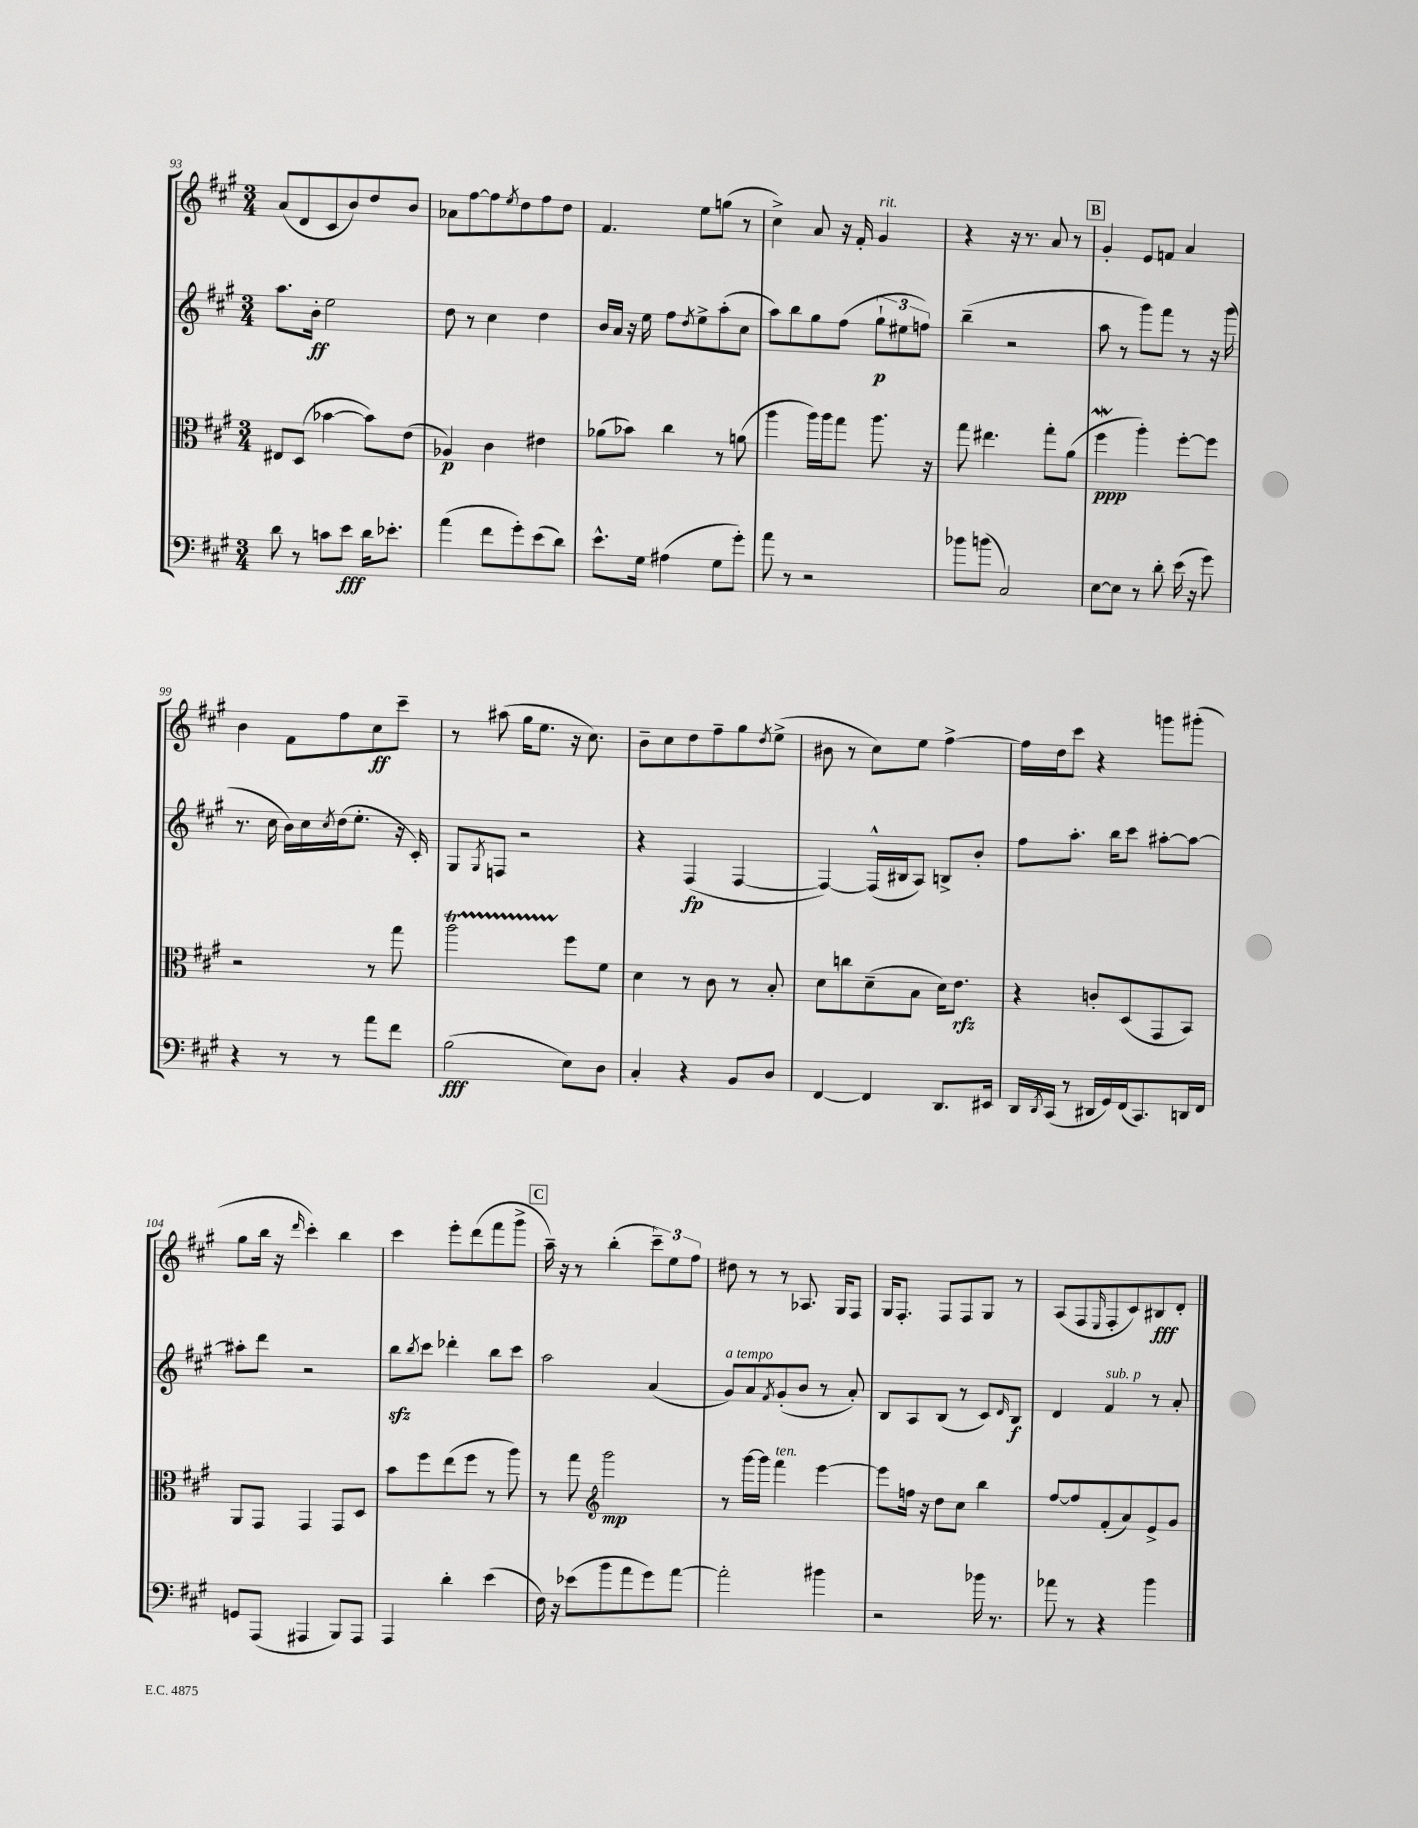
<<
\new StaffGroup <<
\new Staff = "s0" {
    \clef treble \key a \major \numericTimeSignature \time 3/4
    a'8( d'8 cis'8 b'8) d''8 b'8 |
    aes'8 fis''8~ fis''8 \acciaccatura { e''8 } d''8 fis''8 d''8 |
    fis'4. e''8 g''8( r8 |
    cis''4->) a'8 r16 fis'16-. gis'4^\markup { \italic "rit." } |
    r4 r16 r8. a'8 r8 |
    \mark \markup { \box "B" } gis'4-. e'8 f'8 a'4 |
    b'4 fis'8 fis''8 cis''8\ff cis'''8-- |
    r8 ais''8( gis''16 e''8. r16 cis''8.) |
    b'8-- cis''8 d''8 fis''8-- gis''8 \acciaccatura { d''8 } e''8->( |
    bis'8 r8 cis''8) e''8 fis''4~-> |
    fis''16 d''16 cis'''8 r4 g'''8 gis'''8-.( |
    gis''8 b''16 r16 \grace { d'''16 } cis'''4-.) b''4 |
    cis'''4 e'''8-. d'''8( fis'''8 gis'''8-> |
    \mark \markup { \box "C" } a''16--) r16 r8 b''4-.( \tuplet 3/2 { cis'''8--) e''8 fis''8 } |
    dis''8 r8 r8 aes8. gis16 fis8 |
    gis16 fis8.-. fis8 fis8 gis8 r8 |
    a8( fis8 \grace { e16 } fis8-. cis'8) bis8\fff d'8-. \bar "|." |
}
\new Staff = "s1" {
    \clef treble \key a \major \numericTimeSignature \time 3/4
    a''8. b'16-.\ff e''2 |
    d''8 r8 cis''4 d''4 |
    b'16 a'16 r16 e''16 fis''8 \acciaccatura { d''8 } e''8-> a''8-.( cis''8 |
    a''8) b''8 gis''8 fis''8( \tuplet 3/2 { gis''8-!\p eis''8 f''8) } |
    b''4--( r2 |
    \mark \markup { \box "B" } a''8 r8 gis'''8) fis'''8 r8 r16 gis'''16( |
    r8. cis''16 b'16) cis''16 \acciaccatura { cis''8 } d''16( e''8.-. r16 cis'16-.) |
    gis8 \acciaccatura { gis8 } f8 r2 |
    r4 fis4\fp( fis4~ |
    fis4~) fis16-^( bis16 a8) b8-> b'8-. |
    fis''8 a''8.-. b''16 cis'''8 ais''8~-. ais''8~ |
    ais''8-. d'''8 r2 |
    b''8\sfz \acciaccatura { b''8 } cis'''8 des'''4-. b''8 cis'''8 |
    \mark \markup { \box "C" } a''2 a'4( |
    gis'8^\markup { \italic "a tempo" }) a'8 \acciaccatura { fis'8 } gis'8-.( b'8 r8 a'8-.) |
    b8 a8 b8( r8 cis'8) \grace { d'16 } b8\f |
    d'4 fis'4^\markup { \italic "sub. p" } r8 a'8-. \bar "|." |
}
\new Staff = "s2" {
    \clef alto \key a \major \numericTimeSignature \time 3/4
    eis8 d8( bes'4~ bes'8) e'8( |
    aes4\p) cis'4 eis'4 |
    aes'8( bes'8) cis''4 r8 a'8( |
    a''4 a''16) a''16 gis''8 a''8. r16 |
    gis''8 eis''4. gis''8-. a'8( |
    \mark \markup { \box "B" } fis''4\mordent\ppp a''4-.) fis''8~-. fis''8 |
    r2 r8 gis''8 |
    a''2\startTrillSpan fis''8\stopTrillSpan fis'8 |
    d'4 r8 cis'8 r8 b8-. |
    d'8 c''8 d'8--( b8 d'16) e'8.\rfz |
    r4 c'8-. d8( gis,8 b,8) |
    a,8 gis,8 gis,4 gis,8 d8 |
    b'8 fis''8 e''8( fis''8 r8 a''8) |
    \mark \markup { \box "C" } r8 gis''8 \clef treble gis'''2\mp |
    r8 gis'''16~ gis'''16 fis'''4^\markup { \italic "ten." } e'''4~ |
    e'''8 f''16 r16 d''8 cis''8 b''4 |
    fis''8~ fis''8 fis'8-.( a'8) e'8-> gis'8 \bar "|." |
}
\new Staff = "s3" {
    \clef bass \key a \major \numericTimeSignature \time 3/4
    d'8 r8 c'8 e'8\fff d'16 ees'8.-. |
    a'4( fis'8 gis'8-.) e'8( d'8) |
    e'8.-^ gis16 ais4( gis8 gis'8-.) |
    a'8 r8 r2 |
    bes'8 b'8( cis2) |
    \mark \markup { \box "B" } e8~ e8 r8 d'8-. e'16( r16 gis'8) |
    r4 r8 r8 a'8 fis'8 |
    b2\fff( e8) d8 |
    cis4-. r4 b,8 d8 |
    fis,4~ fis,4 d,8. eis,16 |
    d,16 \acciaccatura { d,8 } cis,16( r8 dis,16 gis,16) fis,16( cis,8.) d,16 fis,16 |
    g,8 a,,8( ais,,4 b,,8) ais,,8 |
    a,,4 d'4-. e'4( |
    \mark \markup { \box "C" } fis16) r16 ees'8( b'8 a'8 gis'8) a'8~ |
    a'2-. bis'4 |
    r2 bes'16 r8. |
    aes'8 r8 r4 b'4 \bar "|." |
}
>>
>>
\layout { \context { \Score currentBarNumber = #93 } }
